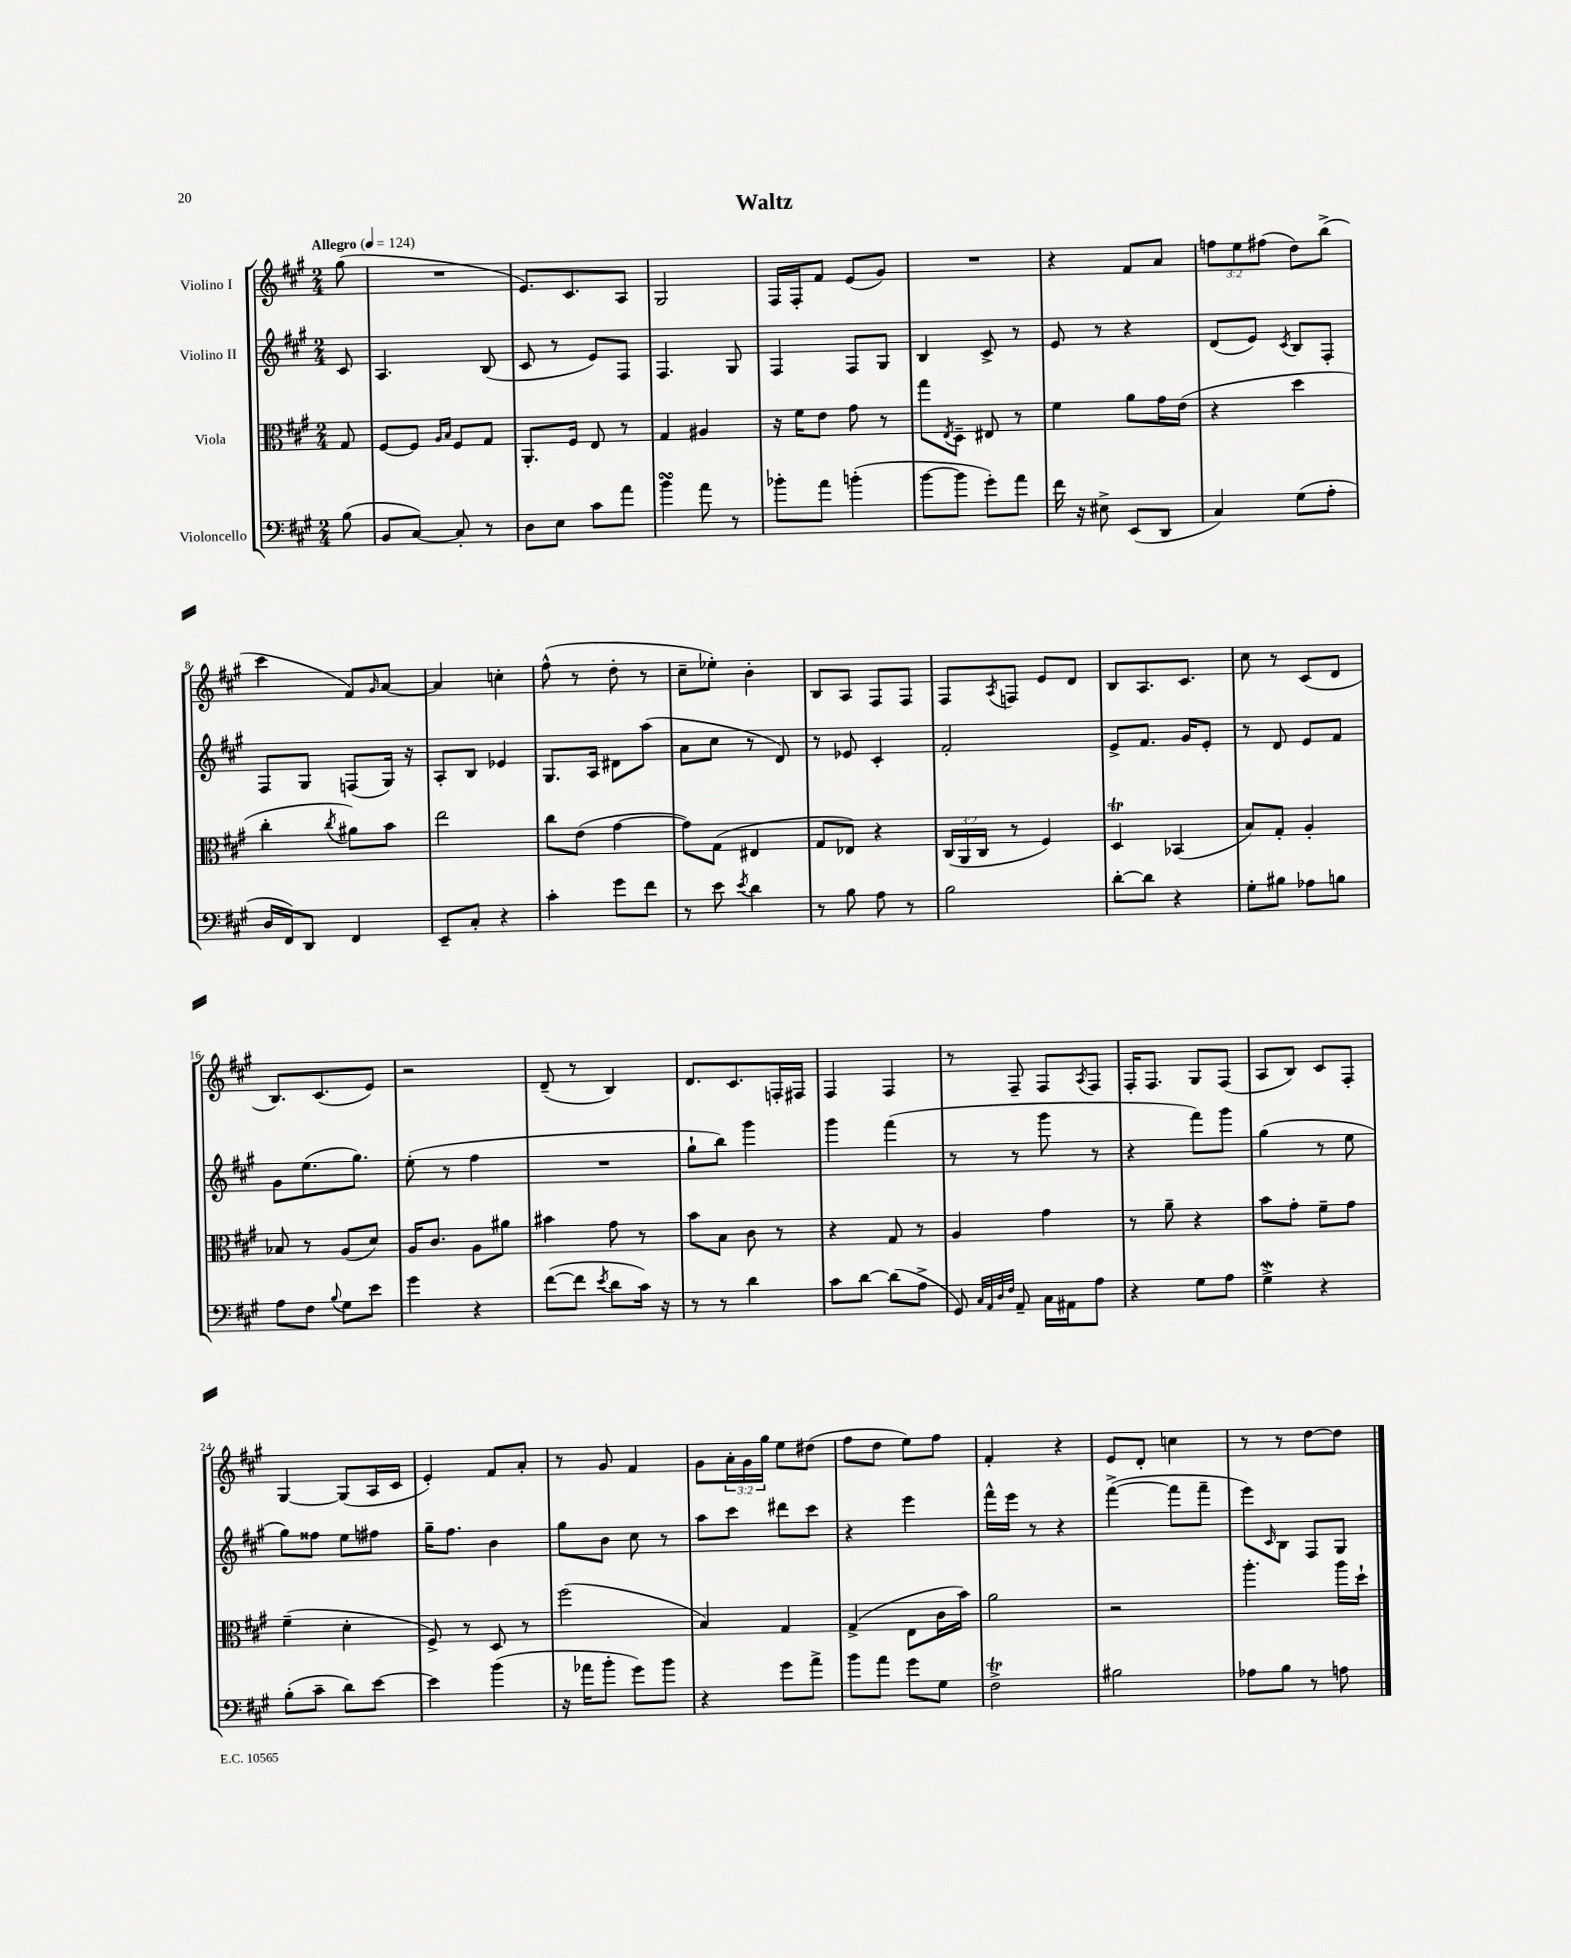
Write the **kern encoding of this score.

**kern	**kern	**kern	**kern
*part4	*part3	*part2	*part1
*staff4	*staff3	*staff2	*staff1
*I"Violoncello	*I"Viola	*I"Violino II	*I"Violino I
*clefF4	*clefC3	*clefG2	*clefG2
*k[f#c#g#]	*k[f#c#g#]	*k[f#c#g#]	*k[f#c#g#]
*M2/4	*M2/4	*M2/4	*M2/4
*MM124	*MM124	*MM124	*MM124
=	=	=	=
!	!	!	!LO:TX:a:B:t=Allegro
(8B\	8G#/	8c#/	(8gg#\
=1	=1	=1	=1
8BB/L	[8F#/L	4.A/	2r
[8C#/J)	8F#/J]	.	.
.	16qqA/LL	.	.
.	16qqB/JJ	.	.
8C#'/]	8F#/L	.	.
8r	8G#/J	(8B/	.
=2	=2	=2	=2
8D\L	8.AA'/L	8c#/	8.e/L)
8E\J	.	8r	.
.	16F#/Jk	.	8.c#/
8c#\L	8E/	8e/L)	.
8a\J	8r	8F#/J	8A/J
=3	=3	=3	=3
4bsSSS\	4G#/	4.F#/	2G#/
8a\	4A#X/	.	.
8r	.	8G#/	.
=4	=4	=4	=4
8b-X'\L	16r	4F#/	16F#/LL
.	16f#\KL	.	16F#'/J
8a\J	8e\J	.	8f#/J
(4bn'\	8g#\	8F#/L	(8e/L
.	8r	8G#/J	8g#/J)
=5	=5	=5	=5
[8b\L	8gg#\L	4B/	2r
.	8qE/	.	.
8b\J]	8D~\J	.	.
8g#'\L)	8E#X/	8c#^/	.
8a\J	8r	8r	.
=6	=6	=6	=6
16f#\	4f#\	8e/	4r
16r	.	.	.
8E#X^\	.	8r	.
(8EE/L	8a\L	4r	8f#/L
8DD/J	16g#\L	.	8a/J
.	(16e\JJ	.	.
=7	=7	=7	=7
4C#/)	4r	(8d/L	12ffn\L
.	.	.	12ee\
.	.	8e/J)	.
.	.	.	(12ff#X\J
.	.	8qc#/	.
(8G#\L	4dd\	8B/L	8dd\L)
8A'\J	.	8F#'/J	(8bb^\J
!!LO:LB:g=z
=8	=8	=8	=8
16D/LL	4cc#'\	8F#/L	4ccc#\
16FF#/J)	.	.	.
8DD/J	.	8G#/J	.
.	8qcc#/	.	.
4FF#/	8a#X\L)	(8Fn/L	8f#/L)
.	.	.	16qqg#/
.	8b\J	16G#/Jk)	[8a/J
.	.	16r	.
=9	=9	=9	=9
8EE~/L	2ee\	8A'/L	4a/]
8C#'/J	.	8B/J	.
4r	.	4e-X/	4ccn'\
=10	=10	=10	=10
4c#'\	8cc#\L	8.G#/L	(8ff#^^\
.	(8e\J	.	8r
.	.	16A/Jk	.
8g#\L	[4g#\	8d#X\L	8dd'\
8f#\J	.	(8aa\J	8r
=11	=11	=11	=11
8r	8g#\L])	8a\L	8cc#~\L
8e\	(8G#\J	8cc#\J	8ee-X'\J)
8qe/	.	.	.
4d\	4E#X/	8r	4b'\
.	.	8d/)	.
=12	=12	=12	=12
8r	8G#/L	8r	8B/L
8B\	8E-X/J)	8e-X/	8A/J
8A\	4r	4c#'/	8F#/L
8r	.	.	8F#/J
=13	=13	=13	=13
2B\	(24C#/LL	2f#'/	8F#/L
.	24AA/	.	.
.	24C#/JJ	.	.
.	.	.	8qA/
.	8r	.	8Fn/J
.	4F#/)	.	8e/L
.	.	.	8d/J
=14	=14	=14	=14
[8d'\L	4DT/	8e^/L	8B/L
8d\J]	.	8.f#/J	8.A/
4r	(4BB-X/	.	.
.	.	16g#/KL	8.c#/J
.	.	8e'/J	.
=15	=15	=15	=15
8G#'\L	8B/L)	8r	8cc#\
8B#X\J	8G#'/J	8d/	8r
8A-X\L	4A'/	8e/L	(8c#/L
8Bn\J	.	8f#/J	8d/J
!!LO:LB:g=z
=16	=16	=16	=16
8A\L	8B-X/	8g#\L	8.B/L)
8F#\J	8r	(8.ee\	.
.	.	.	(8.c#/
8qqB/	.	.	.
8G#\L	(8A/L	.	.
.	.	8.gg#\J)	.
8e\J	8d/J)	.	8e/J)
=17	=17	=17	=17
4g#\	16A/KL	(8ee'\	2r
.	8.c#/J	.	.
.	.	8r	.
4r	8A\L	4ff#\	.
.	8a#X\J	.	.
=18	=18	=18	=18
([8f#\L	4b#X\	2r	(8d~/
8f#\J]	.	.	8r
8qe/	.	.	.
8d\L	8g#\	.	4B/)
16c#\Jk)	8r	.	.
16r	.	.	.
=19	=19	=19	=19
8r	8b\L	8gg#`\L	8.d/L
8r	8B\J	8bb\J)	.
.	.	.	8.c#/
4d\	8c#\	4ggg#\	.
.	8r	.	16Fn'/L
.	.	.	16F#X/JJ
=20	=20	=20	=20
8c#\L	4r	4ggg#\	4F#/
[8d\J	.	.	.
(8d\L]	8G#/	(4fff#\	4F#/
8A^\J	8r	.	.
=21	=21	=21	=21
8GG#/)	4A/	8r	8r
32qqC#/LLL	.	.	.
32qqAA/	.	.	.
32qqD/	.	.	.
32qqF#/JJJ	.	.	.
8AA~/	.	8r	8F#~/
16C#\LL	4g#\	8ggg#\	8F#/L
16AA#X\J	.	.	.
.	.	.	8qA/
8A\J	.	8r	8F#/J
=22	=22	=22	=22
4r	8r	4r	16F#'/KL
.	.	.	8.F#/J
.	8a~\	.	.
8G#\L	4r	8fff#\L)	8G#/L
8A\J	.	8ggg#\J	(8F#/J
=23	=23	=23	=23
4G#W^\	8b\L	(4gg#\	8A/L
.	8g#'\J	.	8B/J)
4r	8f#~\L	8r	8c#/L
.	8g#\J	8ee\	8F#'/J
!!LO:LB:g=z
=24	=24	=24	=24
(8B'\L	(4f#~\	8gg#\L)	[4G#/
8c#~\J	.	8ff##X\J	.
8d\L)	4d'\	8ee\L	(8G#/L]
[8e\J	.	8ff#X\J	16A/L
.	.	.	16c#/JJ
=25	=25	=25	=25
4e\]	8F#^/)	16gg#~\KL	4e'/)
.	.	8.ff#\J	.
.	8r	.	.
(4b\	8D/	4b\	8f#/L
.	8r	.	8a'/J
=26	=26	=26	=26
16r	(2ff#\	8gg#\L	8r
16a-X\KL	.	.	.
8b'\J	.	8b\J	8g#/
8g#\L)	.	8cc#\	4f#/
8b\J	.	8r	.
=27	=27	=27	=27
4r	4B/)	8aa\L	8g#\L
.	.	8ccc#\J	24a'\L
.	.	.	24g#\
.	.	.	24gg#\JJ
8g#\L	4G#/	8ddd#X\L	8ee\L
8a^\J	.	8ccc#\J	(8dd#X\J
=28	=28	=28	=28
8b\L	(4G#^/	4r	8ff#\L
8a\J	.	.	8dd\J
8g#\L	8E\L	4eee\	8ee\L)
8G#\J	16c#\L	.	8ff#\J
.	16b\JJ)	.	.
=29	=29	=29	=29
2F#T^\	2a\	16fff#^^\LL	4f#'/
.	.	16eee\JJ	.
.	.	8r	.
.	.	4r	4r
=30	=30	=30	=30
2B#X\	2r	([4fff#^\	8e/L
.	.	.	8d'/J
.	.	8fff#\L]	4ccn\
.	.	8fff#~\J	.
=31	=31	=31	=31
8A-X\L	4.aa'\	8eee\L)	8r
.	.	16qqc#/	.
8B\J	.	8B\J	8r
8r	.	8F#/L	[8dd\L
8An\	16aa\LL	8G#/J	8dd\J]
.	16dd`\JJ	.	.
==	==	==	==
*-	*-	*-	*-
